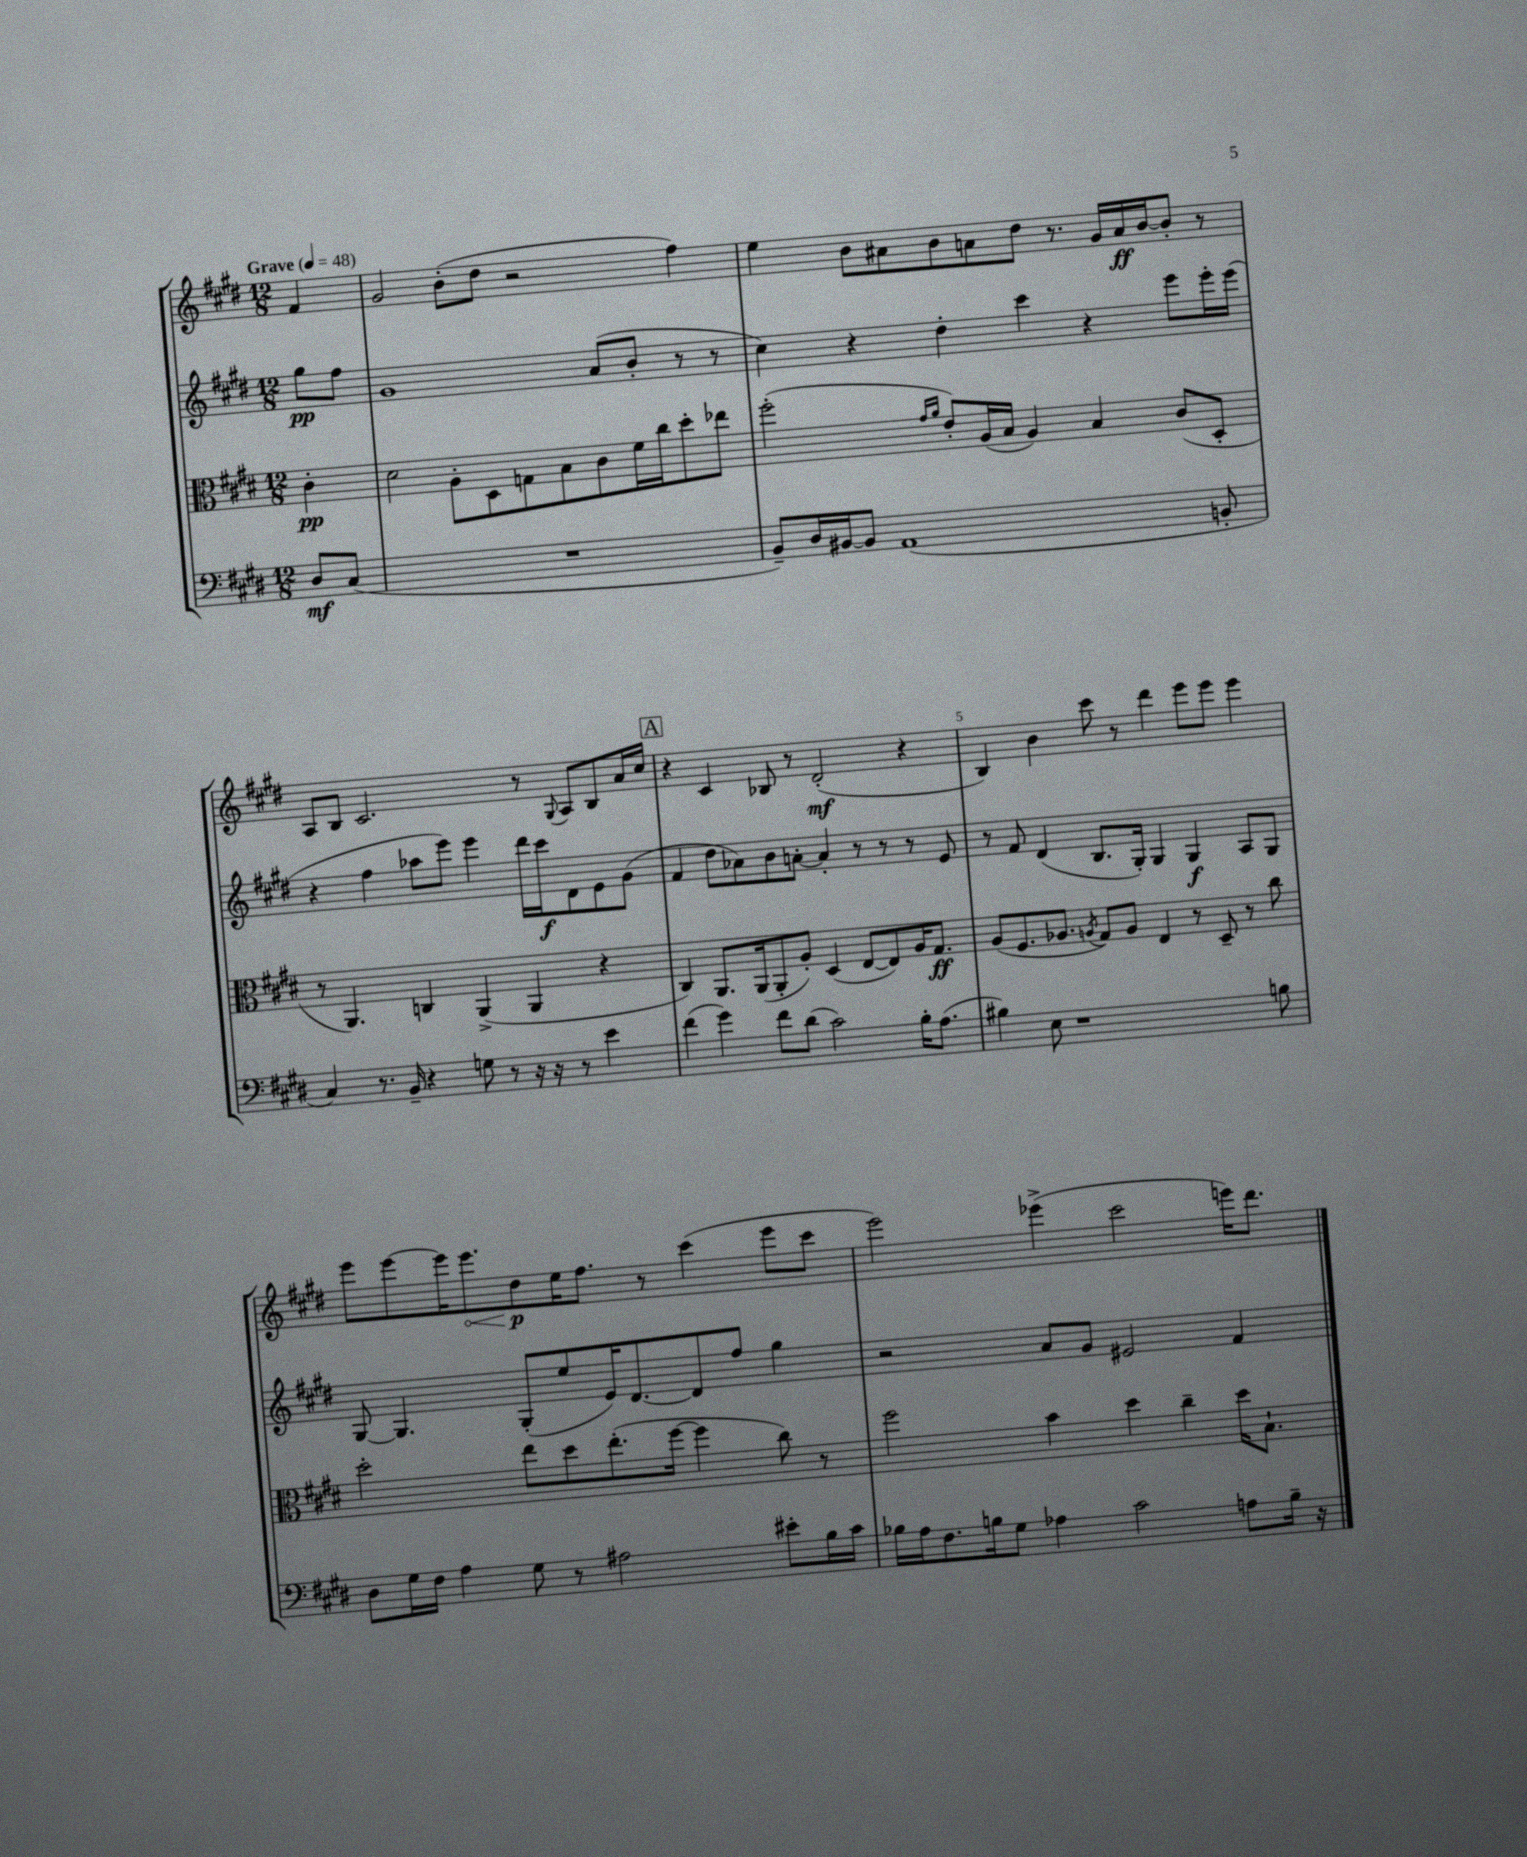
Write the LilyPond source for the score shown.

<<
\new StaffGroup <<
\new Staff = "s0" {
    \clef treble \key e \major \numericTimeSignature \time 12/8 \partial 4 \tempo "Grave" 4 = 48
    \autoBeamOff fis'4 |
    gis'2 b'8[-.( dis''8] r2 fis''4) |
    e''4 b'8[ ais'8 b'8 a'8 dis''8] r8. gis'16[ a'16\ff b'16~ b'8]-. r8 |
    a8[ b8] cis'2. r8 \appoggiatura { gis8 } a8[ b8 a'16 cis''16] |
    \mark \markup { \box "A" } r4 cis'4 bes8 r8 dis'2-.\mf( r4 |
    b4) b'4 cis'''8 r8 dis'''4 e'''8[ e'''8] e'''4 |
    e'''8[ e'''8~ e'''16 \once \override Hairpin.circled-tip = ##t e'''8.\< dis''8\p\! e''16 fis''8.] r8 cis'''4( e'''8[ cis'''8] |
    e'''2) ees'''4->( cis'''2 e'''16[) dis'''8.] \bar "|." |
}
\new Staff = "s1" {
    \clef treble \key e \major \numericTimeSignature \time 12/8 \partial 4
    \autoBeamOff gis''8[\pp fis''8] |
    gis'1 a'8[( b'8]-. r8 r8 |
    cis''4) r4 dis''4-. cis'''4 r4 e'''8[ e'''16-. e'''16]( |
    r4 fis''4 aes''8[ e'''8]) e'''4 dis'''16[ cis'''16\f dis'8 e'8 gis'8]( |
    \mark \markup { \box "A" } fis'4 dis''8[ aes'8) b'8 a'8]~-. a'4-. r8 r8 r8 e'8 |
    r8 fis'8 dis'4( b8.[ gis16]-.) gis4 gis4\f a8[ gis8] |
    gis8~ gis4. gis8[-.( e''8 e'16) dis'8.~ dis'8 fis''8] gis''4 |
    r2 a'8[ gis'8] eis'2 fis'4 \bar "|." |
}
\new Staff = "s2" {
    \clef alto \key e \major \numericTimeSignature \time 12/8 \partial 4
    \autoBeamOff cis'4-.\pp |
    dis'2 a8[-. dis8 g8 b8 cis'8 fis'16 cis''16 dis''8-. ees''8] |
    fis''2-.( \grace { gis'16[ a'16] } e'8[-.) a16( b16] a4) b4 cis'8[( dis8]-. |
    r8 a,4.) c4 a,4->( a,4 r4 |
    \mark \markup { \box "A" } cis4) a,8.[ a,16( a,8-. a8]-.) dis4( e8[~ e8) a16 gis8.]\ff |
    a8[( fis8. aes8.] \acciaccatura { a8 } gis8[) a8] e4 r8 dis8-- r8 cis''8 |
    dis''2-. e''8[ dis''8 e''8.-.( fis''16]~ fis''4 cis''8) r8 |
    fis''2 b'4 dis''4 cis''4-- dis''16[ b8.]-! \bar "|." |
}
\new Staff = "s3" {
    \clef bass \key e \major \numericTimeSignature \time 12/8 \partial 4
    \autoBeamOff dis8[\mf cis8]( |
    R1. |
    b,8[--) dis16 bis,16~ bis,8] a,1( b,8-. |
    cis4) r8. b,16-- r4 g8 r8 r16 r16 r8 e'4 |
    \mark \markup { \box "A" } fis'4( gis'4) fis'8[ dis'8]( cis'2) b16[-. a8.]( |
    bis4) e8 r1 b8 |
    dis8[ gis16 fis16] a4 gis8 r8 ais2 eis'8[-. b16 cis'16] |
    bes16[ a16 fis8. b16 gis8] aes4 cis'2 a8[ b16]-- r16 \bar "|." |
}
>>
>>
\layout { \context { \Score \override BarNumber.break-visibility = ##(#f #t #t) barNumberVisibility = #(every-nth-bar-number-visible 5) } }
